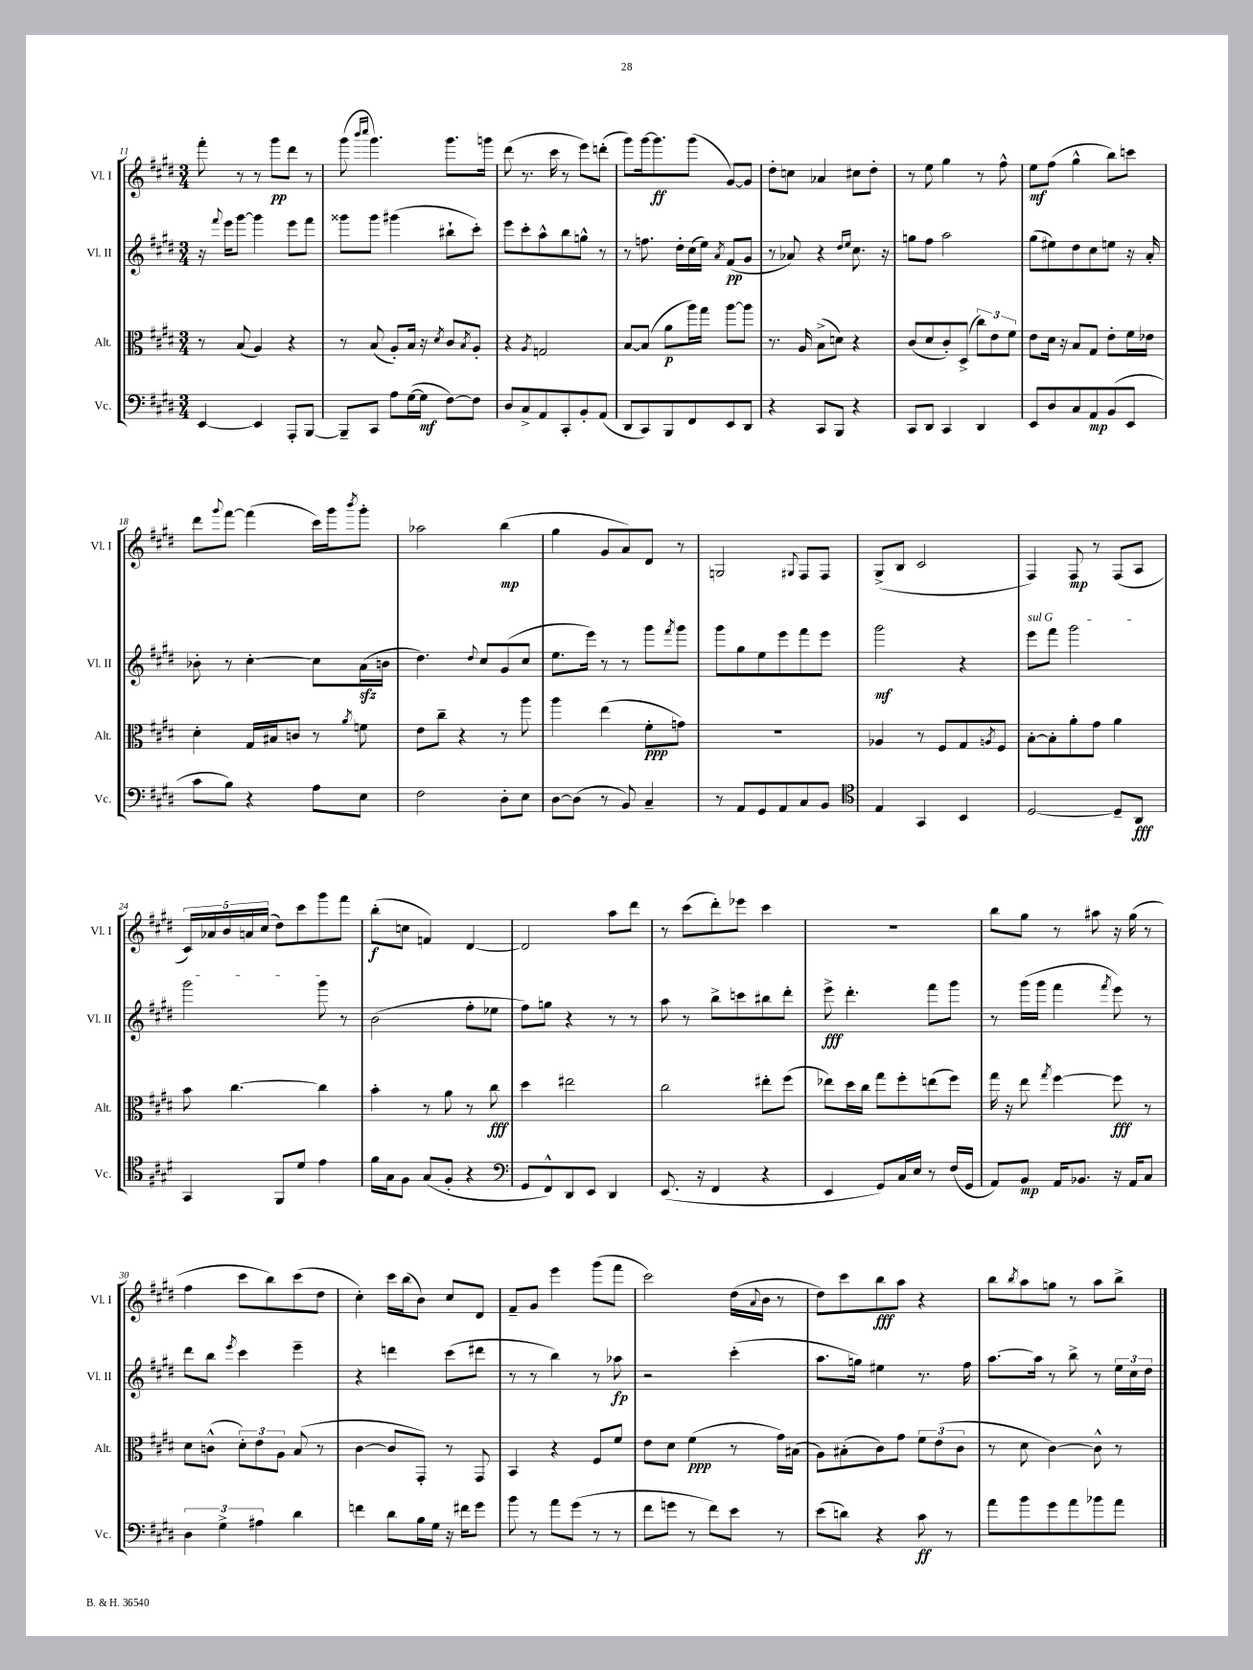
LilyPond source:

<<
\new StaffGroup <<
\new Staff = "s0" \with { instrumentName = "Vl. I" shortInstrumentName = "Vl. I" } {
    \clef treble \key e \major \numericTimeSignature \time 3/4
    fis'''8-. r8 r8 gis'''8\pp dis'''8 r8 |
    gis'''8( \grace { b'''16 cis''''16 } gis'''4.) gis'''8. g'''16 |
    dis'''8( r8. cis'''16 r8 e'''8) d'''8-.( |
    gis'''8) gis'''16~ gis'''8.\ff gis'''8( gis'8~) gis'8 |
    dis''8-. c''8 aes'4 cis''8 dis''8-. |
    r8 e''8 gis''4 r8 fis''8-^ |
    e''8\mf fis''8( gis''4-^ b''8) c'''8 |
    dis'''8 \appoggiatura { gis'''8 } fis'''8~ fis'''4( cis'''16) gis'''16 \acciaccatura { b'''8 } gis'''8-. |
    aes''2 b''4\mp( |
    gis''4 gis'8 a'8) dis'8 r8 |
    g2 \appoggiatura { gis8 } fis8 fis8 |
    gis8->( b8 cis'2 |
    fis4) fis8\mp r8 fis8( a8 |
    \tuplet 5/4 { cis'16) aes'16 b'16 a'16 cis''16( } dis''8) cis'''8 gis'''8 fis'''8 |
    b''8-.\f( c''8 f'4) dis'4~ |
    dis'2 a''8 dis'''8 |
    r8 cis'''8( dis'''8-.) ees'''8 cis'''4 |
    R2. |
    b''8 gis''8 r8 ais''8 r16 gis''16( r8 |
    fis''4 cis'''8 b''8) cis'''8( dis''8 |
    cis''4-.) cis'''16 b''16( b'8) cis''8 dis'8 |
    fis'8-- gis'8 e'''4 gis'''8( fis'''8 |
    cis'''2) dis''16( \appoggiatura { a'8 } b'16 r8 |
    dis''8) cis'''8 b''8\fff a''8 r4 |
    b''8 \acciaccatura { b''8 } a''8 g''8 r8 a''8 b''8-> \bar "|." |
}
\new Staff = "s1" \with { instrumentName = "Vl. II" shortInstrumentName = "Vl. II" } {
    \clef treble \key e \major \numericTimeSignature \time 3/4
    r16 \appoggiatura { fis'''8 } e'''16 gis'''8~ gis'''4 e'''8 fis'''8 |
    gisis'''8 gisis'''8 gis'''4( bis''8-! cis'''8-.) |
    e'''8 cis'''8-. a''8-^ b''8 g''8-^ r8 |
    r8 f''8. dis''16-. cis''16( e''16) \acciaccatura { a'8 } fis'8\pp( gis'8 |
    r8 aes'8) r4 \grace { dis''16 e''16 } cis''8. r16 |
    g''8 fis''8 a''2 |
    gis''8( eis''8) dis''8 cis''8 e''8 r16 a'16-. |
    bes'8-. r8 cis''4~-. cis''8 a'16\sfz( b'16 |
    dis''4.) \appoggiatura { dis''8 } cis''8 gis'8( cis''8 |
    e''8. e'''16) r8 r8 gis'''8 \acciaccatura { fis'''8 } gis'''8 |
    gis'''8 gis''8 e''8 e'''8 fis'''8 e'''8 |
    gis'''2\mf r4 |
    \once \override TextSpanner.bound-details.left.text = \markup { \italic "sul G" } e'''8\startTextSpan fis'''8 gis'''2 |
    gis'''2 gis'''8\stopTextSpan r8 |
    b'2( fis''8-. ees''8 |
    fis''8) g''8 r4 r8 r8 |
    a''8 r8 b''8-> c'''8 bis''8 dis'''8-. |
    e'''8->\fff dis'''4.-. fis'''8 gis'''8 |
    r8 gis'''16( gis'''16 fis'''4 \acciaccatura { fis'''8 } e'''8) r8 |
    dis'''8 b''8 \acciaccatura { e'''8 } cis'''4 e'''4-- |
    r4 d'''4 cis'''8( dis'''8 |
    r8 r8 b''4) r8 aes''8\fp |
    r2 cis'''4-.( |
    a''8. g''16) eis''4 r8. fis''16 |
    a''8.~ a''16 r8 b''8-> r8 \tuplet 3/2 { e''16 cis''16 dis''16 } \bar "|." |
}
\new Staff = "s2" \with { instrumentName = "Alt." shortInstrumentName = "Alt." } {
    \clef alto \key e \major \numericTimeSignature \time 3/4
    r8 b8( a4) r4 |
    r8 b8( a8-.) b16 r16 \acciaccatura { dis'8 } cis'8 \acciaccatura { b8 } a8-. |
    r4 \acciaccatura { a8 } g2 |
    b8~ b8( a'8\p a''16) gis''16 a''8~ a''8 |
    r8. a16 b8->( d'8) r4 |
    cis'8( dis'8 cis'8-.) dis8->( \tuplet 3/2 { cis''8) e'8 fis'8 } |
    e'8 dis'16 r16 b8 gis8 e'8-. fis'16 ees'16 |
    dis'4-. gis16 bis16 c'8 r8 \acciaccatura { a'8 } f'8 |
    e'8 cis''8-- r4 r8 a''8 |
    a''4 e''4( fis'8-.\ppp g'8) |
    R2. |
    aes4 r8 fis8 gis8 \acciaccatura { a8 } fis8 |
    b8~-. b8-. a'8-. gis'8 a'4 |
    b'8 cis''4.~ cis''4 |
    b'4-. r8 a'8 r8 cis''8\fff |
    dis''4 eis''2 |
    cis''2 eis''8-. fis''8( |
    ees''8) dis''16 cis''16 gis''8 fis''8-. e''8( fis''8) |
    gis''16 r16 e''8 \acciaccatura { gis''8 } fis''4~ fis''8\fff r8 |
    dis'8 c'8-^( \tuplet 3/2 { dis'8-.) e'8 a8 } b8( r8 |
    cis'4~ cis'8 gis,8-.) r8 gis,8 |
    b,4 r4 fis8 fis'8 |
    e'8 dis'8 fis'4\ppp( r8 gis'16) bis16( |
    a8) bis8-.( cis'8) gis'8 \tuplet 3/2 { fis'8 e'8( cis'8 } |
    r8 dis'8 cis'4~) cis'8-^ r8 \bar "|." |
}
\new Staff = "s3" \with { instrumentName = "Vc." shortInstrumentName = "Vc." } {
    \clef bass \key e \major \numericTimeSignature \time 3/4
    e,4~ e,4 a,,8-. b,,8~ |
    b,,8-- cis,8 a8 gis16~( gis16\mf fis8~) fis8 |
    dis8 cis8-> a,8 cis,8-. b,8-. a,8( |
    dis,8 cis,8) b,,8 fis,8 e,8 dis,8 |
    r4 cis,8 b,,8 r4 |
    cis,8 dis,8 cis,4 dis,4 |
    e,8 dis8 cis8 a,8\mp b,8( e,8 |
    cis'8 b8) r4 a8 e8 |
    fis2 dis8-. e8 |
    dis8~ dis8( r8 b,8) cis4-- |
    r8 a,8 gis,8 a,8 cis8 b,8 |
    \clef tenor e4 gis,4 b,4 |
    dis2~ dis8-- a,8\fff |
    gis,4 fis,8 dis'8 e'4 |
    fis'16 gis16 fis8 gis8( fis8-. r4 |
    \clef bass gis,8 fis,8-^) dis,8 e,8 dis,4 |
    e,8.( r16 fis,4 r4 |
    e,4 gis,8) cis16 e16 r8 fis16( gis,16 |
    a,8) b,8\mp a,16 bes,8. r16 a,16 cis8 |
    \tuplet 3/2 { dis4 gis4-> ais4 } dis'4 |
    f'4 dis'8 b16 gis16 r16 fis'16 gis'8 |
    b'8 r8 a'8 gis'8( r8 r8 |
    fis'8 g'8 r8 fis'8) e'8 r8 |
    e'8( d'8) r4 cis'8\ff r8 |
    a'8 b'8 gis'8 a'8 bes'8 a'8 \bar "|." |
}
>>
>>
